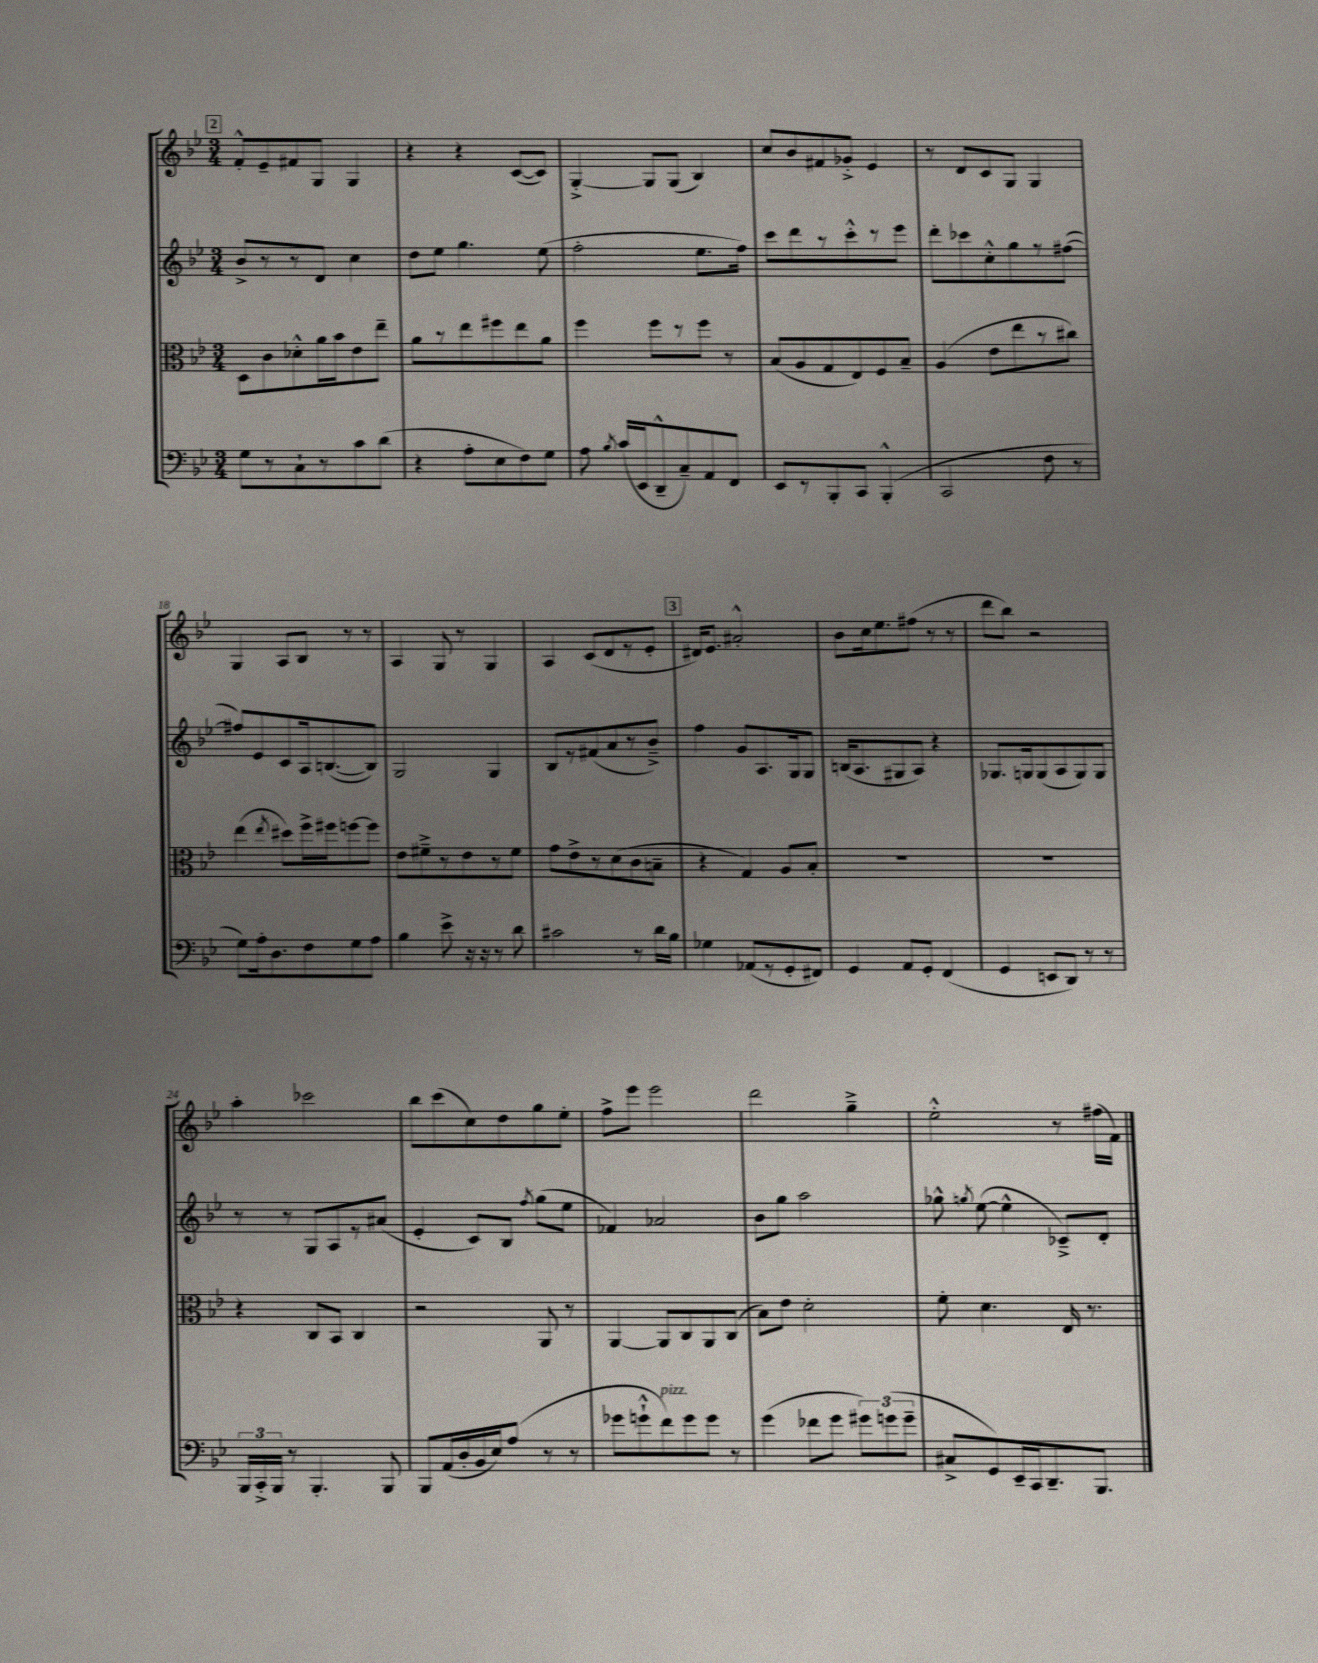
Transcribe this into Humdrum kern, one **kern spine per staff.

**kern	**kern	**kern	**kern
*staff4	*staff3	*staff2	*staff1
*clefF4	*clefC3	*clefG2	*clefG2
*k[b-e-]	*k[b-e-]	*k[b-e-]	*k[b-e-]
*M3/4	*M3/4	*M3/4	*M3/4
8G	8D	8b-^	8f'^^
8r	8c	8r	8e-~
8C`	8d-'^^	8r	8f#
8r	16a	8d	8G
.	16b-	.	.
8c	8e-	4cc	4G
(8d	8ee-~	.	.
=	=	=	=
4r	8a	8dd	4r
.	8r	8ee-	.
8A'	8ee-	4.gg	4r
8E-	8ff#	.	.
8F)	8ee-	.	([8c
8G	8a	(8ee-	8c])
=	=	=	=
8A	4ff	2ff'	[4G'^
8qB-	.	.	.
(16c	.	.	.
16EE-	.	.	.
8DD~^^	8ff	.	8G]
8C~)	8r	.	(8G
8AA	8ff	8.ee-	4B-)
8FF	8r	.	.
.	.	16ff)	.
=	=	=	=
8EE-	(8B-	8ccc	8cc
8r	8A	8ddd	8b-
8BBB-'	8G	8r	8f#
8CC	8E-)	8ccc'^^	8g-'^
(4BBB-'^^	8F	8r	4e-
.	8B-~	8eee-	.
=	=	=	=
2CC	(4A	8ddd'	8r
.	.	8ccc-	8d
.	8e-	8cc'^^	8c
.	8ee-	8gg	8G
8F	8r	8r	4G
8r	8cc#)	([8ff#	.
=	=	=	=
8G)	(4ee-	8ff#])	4G
16A'	.	8e-	.
8.D	.	.	.
.	8qee-	.	.
.	8dd#)	8c	8A
8F	16ff^	16A	8B-
.	16ff#	([8.B	.
8G	[8ff	.	8r
8A	8ff]	8B])	8r
=	=	=	=
4B-	8e-	2G	4A
.	8f#~^	.	.
8e-^	8r	.	8G
16r	8e-	.	8r
16r	.	.	.
8r	8r	4G	4G
8d	8f#	.	.
=	=	=	=
2c#	8g	8B-	4A
.	8e-^	8r	.
.	8r	(8f#	(8c
.	(8d	8a	8d
8r	8c	8r	8r
16d	8B~	8b-~^)	8e-'
16B-	.	.	.
=	=	=	=
4G-	4r	4ff	16d#)
.	.	.	8.e-
(8AA-	4G)	8g	2a#'^^
8r	.	8.A	.
8GG'	8A	.	.
.	.	16G	.
8FF#)	8B-'	8G	.
=	=	=	=
4GG	2.r	(16B	8b-
.	.	8.A	.
.	.	.	16cc
.	.	.	8.ee-
8AA	.	8G#	.
8GG'	.	8A)	(8ff#
(4FF	.	4r	8r
.	.	.	8r
=	=	=	=
4GG	2.r	8.G-	8ddd
.	.	.	8bb-)
.	.	16G	.
8EE	.	(8G	2r
8DD)	.	8A	.
8r	.	8G)	.
8r	.	8G	.
=	=	=	=
24BBB-	4r	8r	4aa'
24CC'^	.	.	.
24BBB-	.	.	.
8r	.	8r	.
4.BBB-'	8C	8G	2ccc-
.	8BB-	8A	.
.	4C	8r	.
8BBB-	.	(8a#	.
=	=	=	=
8BBB-	2r	4e-'	8bb-
(16AA	.	.	(8ccc
16D'	.	.	.
16BB-	.	8c)	8cc)
16E-)	.	.	.
(8A	.	8B-	8dd
.	.	8qff	.
8r	8AA	(8gg	8gg
8r	8r	8ee-	8ee-'
=	=	=	=
8g-	[4AA	4f-)	8ff^
8g`^^	.	.	8eee-
8f)	8AA]	2a-	2eee-
8g	8C	.	.
8g	8AA	.	.
8r	(8C	.	.
=	=	=	=
(4g	8B-)	8b-	2ddd
.	8e-	8gg	.
8f-	2d'	2aa	.
8g	.	.	.
12g#)	.	.	4gg~^
(12g	.	.	.
12g~	.	.	.
=	=	=	=
8C#^	8f'	8gg-^^	2ee-'^^
.	.	8qgg	.
8GG)	4.d	([8ee-	.
16EE-~	.	4ee-^^]	.
16CC	.	.	.
8.DD~	.	.	.
.	16E-	8c-~^)	8r
8.BBB-	8.r	.	.
.	.	8d'	(16ff#
.	.	.	16f)
==	==	==	==
*-	*-	*-	*-
